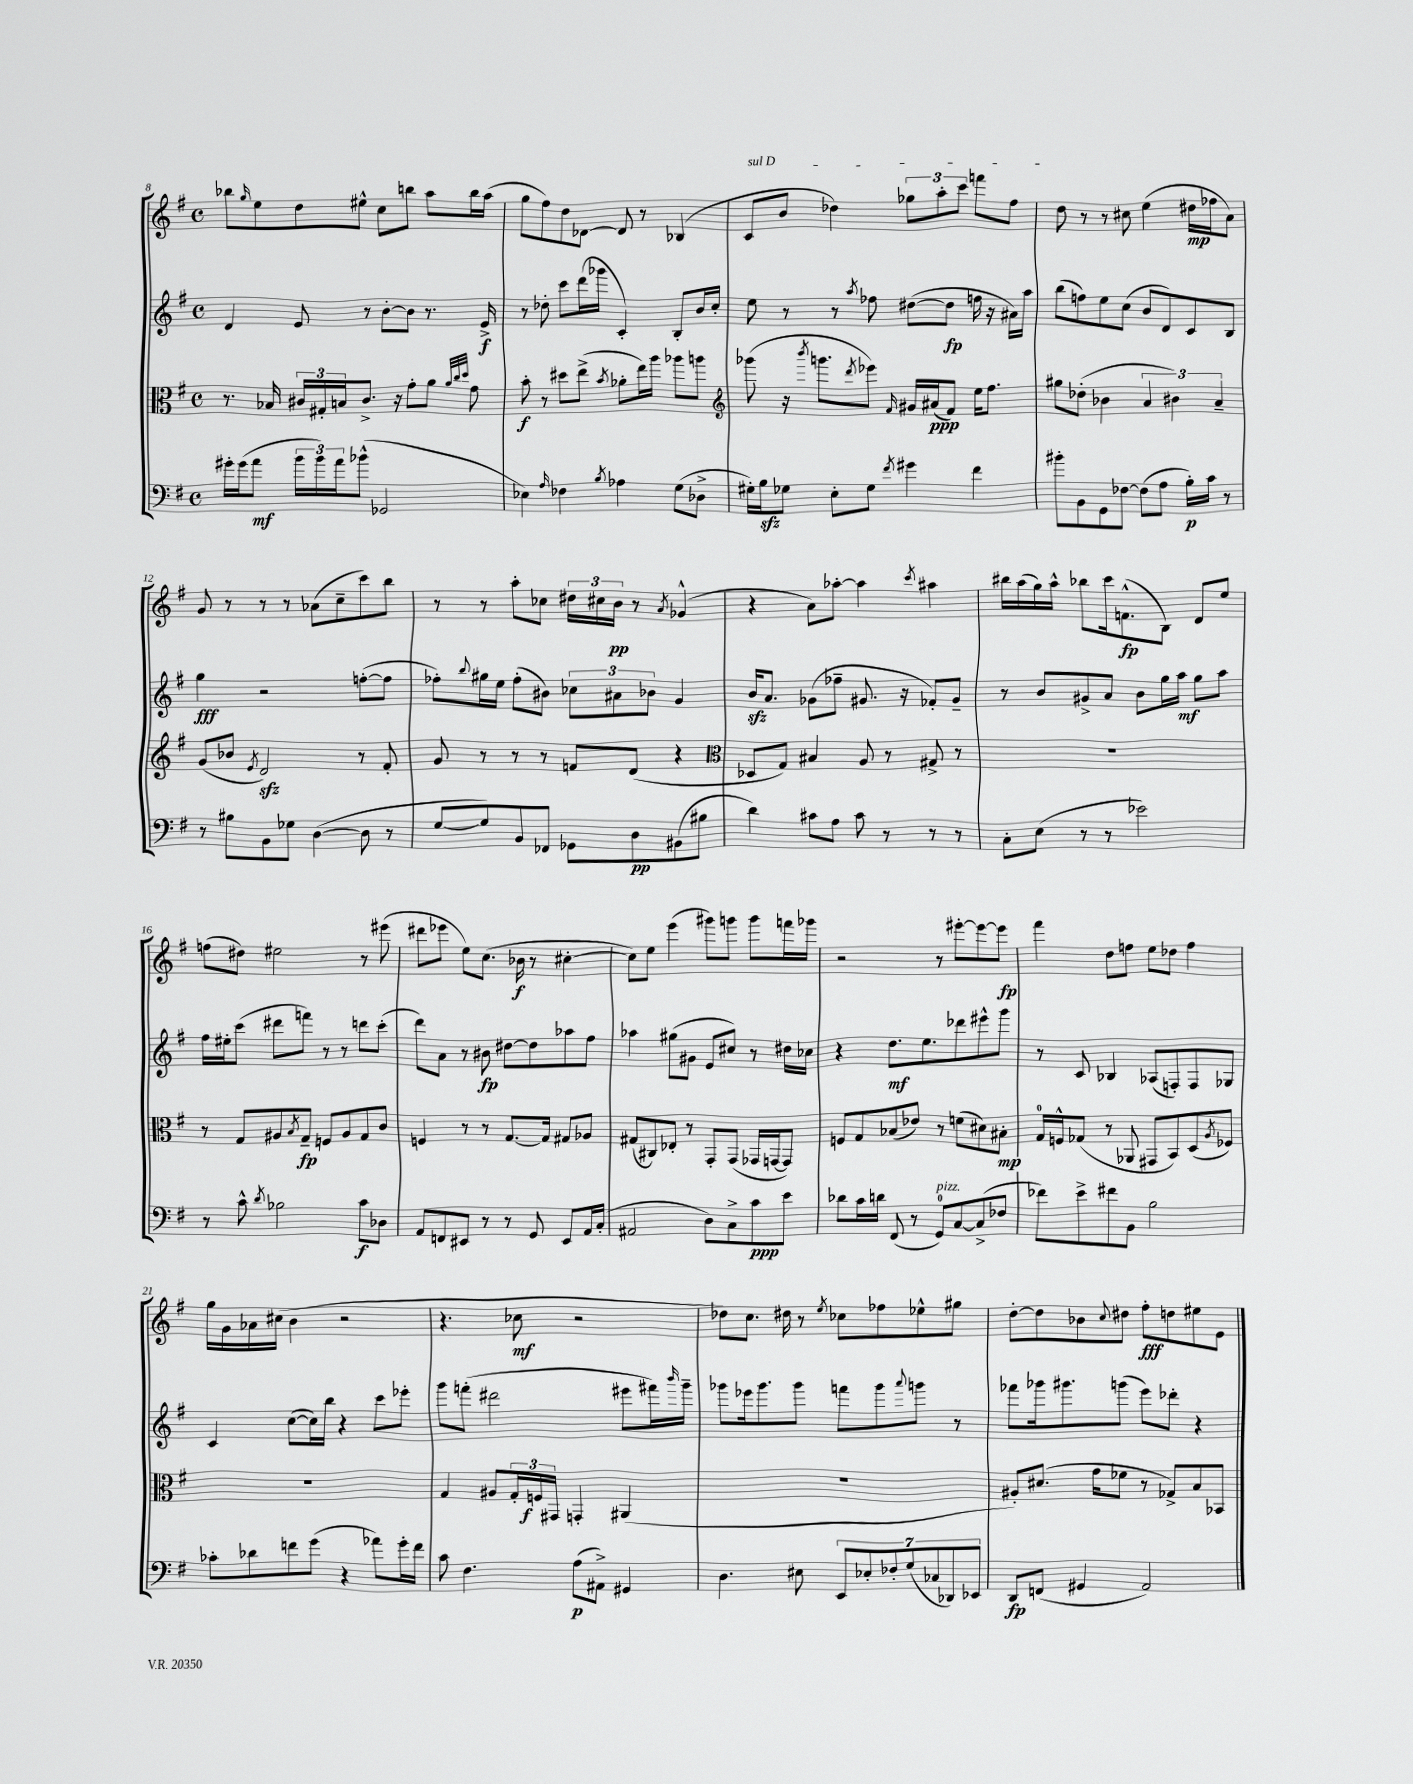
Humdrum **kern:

**kern	**kern	**kern	**kern
*staff4	*staff3	*staff2	*staff1
*clefF4	*clefC3	*clefG2	*clefG2
*k[f#]	*k[f#]	*k[f#]	*k[f#]
*M4/4	*M4/4	*M4/4	*M4/4
*met(c)	*met(c)	*met(c)	*met(c)
16g#'	8.r	4d	8bb-
(16g#	.	.	.
.	.	.	16qqgg
8a	.	.	8ee
.	16B-	.	.
24b	24c#	8e	8dd
24b)	24G#'	.	.
24a	24B	.	.
(8b-^^	8.c#^	8r	8ee#^^
2GG-	.	[8b'	8cc
.	16r	.	.
.	8g'	8b]	8bb
.	8a	8.r	8aa
.	32qqa	.	.
.	32qqcc	.	.
.	32qqdd	.	.
.	8g	.	16bb
.	.	16e^	(16aa
=	=	=	=
4E-)	8b'	8r	8gg
.	8r	8dd-'	8ff#)
16qqA	.	.	.
4F-	8dd#	8ccc	8dd
.	(8ee^	(16ddd	[8d-
.	.	16ggg-	.
8qB	8qb	.	.
4A-	8a-'	4c')	8d-]
.	16ee)	.	8r
.	16aa	.	.
(8G	8aa-	8B'	(4B-
8D-^	8aa	16b	.
.	.	16cc'	.
=	=	=	=
*	*clefG2	*	*
16G#')	(8ggg-	8ee	8c
16B	.	.	.
8G-	16r	8r	8b
.	8qbbb	.	.
.	8.ggg	.	.
8E'	.	8r	4dd-)
.	8qddd	8qaa	.
8G-	8eee-)	8ff-	.
8qf#	16qqf#	.	.
4g#	16g#	([8dd#	12gg-
.	(16a#	.	.
.	.	.	12aa'
.	8f#)	8dd#]	.
.	.	.	12ccc
4f#	16ee	16ff	8fff
.	8.ff#	16r	.
.	.	16a#)	8ff#
.	.	16aa	.
=	=	=	=
8b#'	8gg#	(8bb	8dd
8BB	(8dd-'	8ff)	8r
8GG	4b-	8ee	8r
[8F-	.	(8cc	8cc#
(8F-]	6a	8b	(4ee
8A	.	8d)	.
.	6b#)	.	.
16B')	.	8c	16dd#
16c	.	.	16ff-
.	6a~	.	.
8r	.	8B	8a)
=	=	=	=
8r	(8g	4gg	8g
8B#	8b-	.	8r
.	8qe	.	.
8BB	2d)	2r	8r
8G-	.	.	8r
([4D	.	.	(8a-
.	.	.	8cc~
8D]	8r	([8ff'	8ccc)
8r	8f#'	8ff]	8bb
=	=	=	=
[8G	8g	8ff-')	8r
.	.	8qqbb	.
8G])	8r	16gg#	8r
.	.	16ee	.
8BB	8r	(8ff-'	8aa'
8FF-	8r	8b#)	8cc-
8GG-	8f	12cc-	24dd#
.	.	.	24cc#
.	.	12a#	24b
8D	(8d	.	8r
.	.	12b-	.
.	.	.	8qa
(8BB#	4r	4g	(4g-^^
8B#	.	.	.
=	=	=	=
*	*clefC3	*	*
4d)	8D-	16b	4r
.	.	8.a	.
.	8G)	.	.
8c#	4B#	(8g-	8a)
8A	.	8ff-~	[8aa-'
8c#	8A	8.g#	4aa-]
8r	8r	.	.
.	.	16r	.
.	.	.	8qccc
8r	8G#^	8f-')	4aa#
8r	8r	8g#~	.
=	=	=	=
8C'	1r	8r	16bb#
.	.	.	(16aa
(8E	.	8b	16gg)
.	.	.	16aa^^
8r	.	8g#^	8bb-
8r	.	8a	16ccc
.	.	.	(8.f^^
2e-)	.	8b	.
.	.	16gg	8B)
.	.	16aa	.
.	.	8gg	8d
.	.	8aa	8ee
=	=	=	=
8r	8r	16ff#	(8ff
.	.	16ee#'	.
8c^^	8G	(8ccc	8dd#)
8qd	.	.	.
2B-	8A#	8ddd#	2ee#
.	8qB	.	.
.	8G~	8fff)	.
.	8F	8r	.
.	8A#	8r	.
8c	8G	8ddd	8r
8D-	8c	(8ccc'	(8eee#
=	=	=	=
8AA	4F	8ddd)	8ddd#
8FF	.	8a	8eee-
8EE#	8r	8r	8ee)
8r	8r	8b#	(8.cc
8r	[8.G	[8dd#	.
.	.	.	16b-
8GG	.	8dd#]	8r
.	16G]	.	.
8EE#	8G#	8aa-	[4cc#'
16AA	8A-	8ff#	.
(16C'	.	.	.
=	=	=	=
2AA#	(8G#	4aa-	8cc#])
.	8C#)	.	8ee
.	8E-'	(8gg#	(4eee
.	8r	8g#	.
8D)	8GG'	8e	8ggg#)
8C^	(8GG	8cc#)	8ggg
8c	16GG-	8r	8ggg
.	[16GG	.	.
8e	8GG])	16dd#	16fff
.	.	16cc-	16ggg-
=	=	=	=
8d-	8F	4r	2r
16c	8G	.	.
16d	.	.	.
(8FF#	(8B-	8.dd	.
8r	8e-)	.	.
.	.	8.ee	.
8GG)	8r	.	8r
[8C	(8f	8ddd-	[8eee#'
(8C^]	8d#)	8eee#^^	8eee#_
8F-	8B#'	8ggg	8eee#]
=	=	=	=
8f-)	16G	8r	4fff#
.	16F^^	.	.
8e^	(8G-	8c	.
8f#	8r	4B-	8dd
8BB	8AA-	.	8ff
2B	8GG#	(8A-	8ee
.	8BB)	8F')	8dd-
.	(8D	8F	4ff
.	8qA	.	.
.	8F-)	8G-	.
=	=	=	=
8c-'	1r	4c	16gg
.	.	.	16g
8d-	.	.	16a-
.	.	.	(16cc#
8f	.	([8cc	4b
(8g	.	16cc])	.
.	.	16bb	.
4r	.	4r	2r
8a-)	.	8ccc	.
16g'	.	8eee-'	.
16f	.	.	.
=	=	=	=
8c	4G	8ggg	4.r
4.F#	.	(8fff'	.
.	8A#	2ddd#	.
.	24G'	.	8cc-
.	24F	.	.
.	24GG#	.	.
(8A	4GG'	.	2r
8AA#^)	.	.	.
4GG#	(4AA#	8eee#	.
.	.	16fff#)	.
.	.	16qqbbb	.
.	.	16ggg~	.
=	=	=	=
4.D	1r	8ggg-	8dd-)
.	.	16eee-	8.cc
.	.	8.ggg-	.
.	.	.	16dd#
8E#	.	8ggg-	8r
.	.	.	8qee
14EE	.	8fff	8cc-
14E-'	.	.	.
.	.	8ggg-	8ff-
14F-'	.	.	.
(14G	.	.	.
.	.	8qqaaa	.
.	.	8ggg	8ee-^^
14C-	.	.	.
14DD-)	.	.	.
.	.	8r	8gg#
14EE-	.	.	.
=	=	=	=
8DD	8A#')	8fff-	[8dd'
(8FF	(8.d#	16ggg-	8dd]
.	.	8.ggg#	.
4GG#	.	.	8b-
.	16g	.	.
.	.	.	8qqcc
.	8f-	(8ggg	8dd#
2AA)	8r	8eee)	8ff#'
.	8G-^)	8ddd-'	8dd
.	8B	4r	8ee#
.	8BB-	.	8e
==	==	==	==
*-	*-	*-	*-
